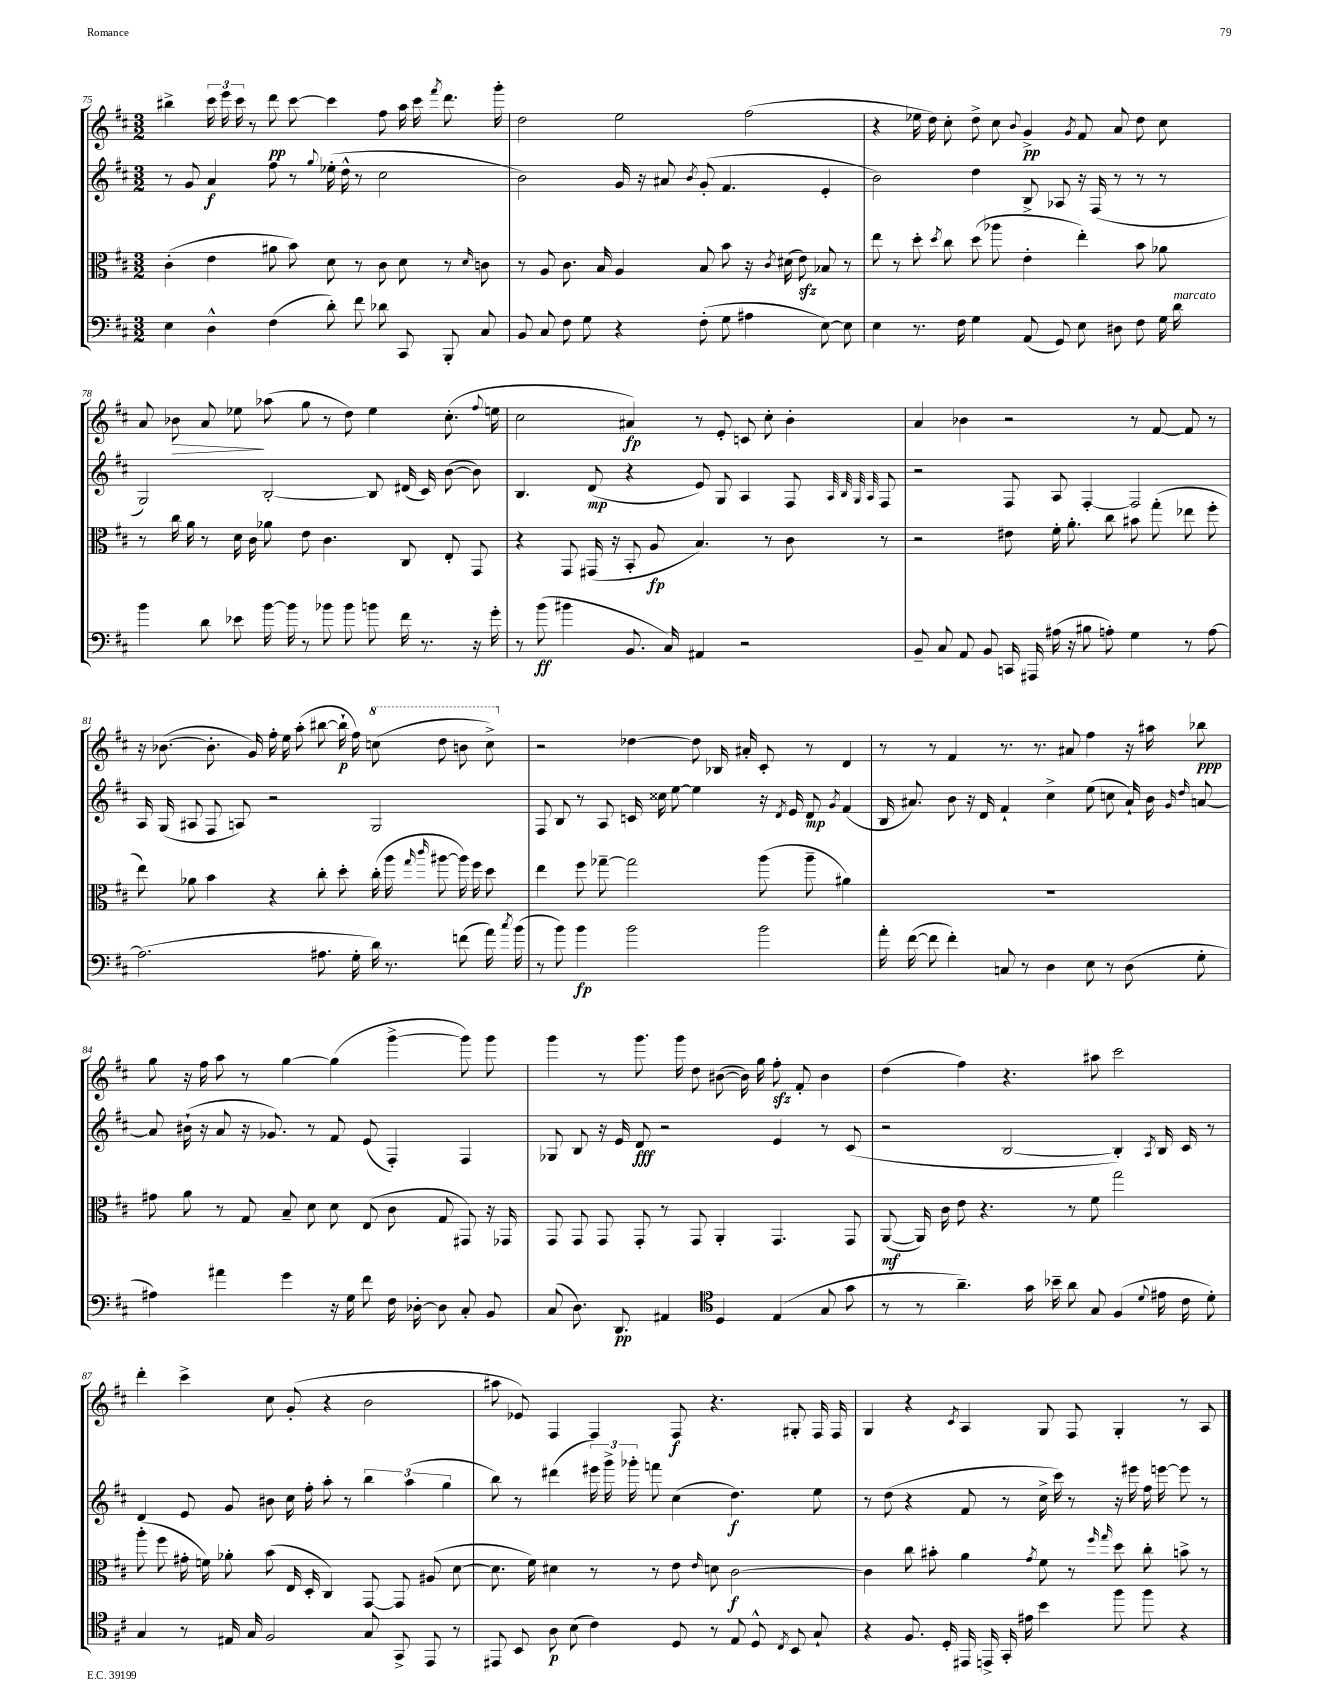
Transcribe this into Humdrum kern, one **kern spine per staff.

**kern	**dynam	**kern	**dynam	**kern	**dynam	**kern	**dynam
*part4	*part4	*part3	*part3	*part2	*part2	*part1	*part1
*staff4	*staff4	*staff3	*staff3	*staff2	*staff2	*staff1	*staff1
*clefF4	*	*clefC3	*	*clefG2	*	*clefG2	*
*k[f#c#]	*	*k[f#c#]	*	*k[f#c#]	*	*k[f#c#]	*
*M3/2	*	*M3/2	*	*M3/2	*	*M3/2	*
=75	=75	=75	=75	=75	=75	=75	=75
4E\	.	(4c#'\	.	8r	.	4bb#X^\	.
.	.	.	.	8g/	.	.	.
4D^^\	.	4e\	.	4a/	f	24ccc#\	.
.	.	.	.	.	.	24eee\	.
.	.	.	.	.	.	24ccc#\	.
.	.	.	.	.	.	8r	.
(4F#\	.	8a#X\	.	8ff#\	.	8ddd\	pp
.	.	8b\)	.	8r	.	[8ccc#\	.
.	.	.	.	8qqgg/	.	.	.
8d'\)	.	8d\	.	(16ee-X'\	.	4ccc#\]	.
.	.	.	.	16dd^^\	.	.	.
8f#\	.	8r	.	8r	.	.	.
8d-X\	.	8c#\	.	2cc#\	.	8ff#\	.
8CC#/	.	8d\	.	.	.	16aa\	.
.	.	.	.	.	.	16ccc#\	.
.	.	.	.	.	.	8qfff#/	.
8BBB'/	.	8r	.	.	.	8.ddd\	.
.	.	16qqd/	.	.	.	.	.
8C#/	.	8cn\	.	.	.	.	.
.	.	.	.	.	.	16ggg'\	.
=76	=76	=76	=76	=76	=76	=76	=76
8BB/	.	8r	.	2b\)	.	2dd\	.
8C#/	.	8A/	.	.	.	.	.
8F#\	.	8.c#\	.	.	.	.	.
8G\	.	.	.	.	.	.	.
.	.	16B/	.	.	.	.	.
4r	.	4A/	.	16g/	.	2ee\	.
.	.	.	.	16r	.	.	.
.	.	.	.	8a#X/	.	.	.
.	.	.	.	8qb/	.	.	.
(8F#'\	.	8B/	.	(8g'/	.	.	.
8G\	.	8b\	.	4.f#/	.	.	.
4A#X\	.	16r	.	.	.	(2ff#\	.
.	.	8qc#/	.	.	.	.	.
.	.	(16d#X\	.	.	.	.	.
.	.	8ezz\)	.	.	.	.	.
[8E\)	.	8B-X/	.	4e'/	.	.	.
8E\]	.	8r	.	.	.	.	.
=77	=77	=77	=77	=77	=77	=77	=77
4E\	.	8ee\	.	2b\)	.	4r	.
.	.	8r	.	.	.	.	.
8.r	.	8dd'\	.	.	.	16ee-X\	.
.	.	.	.	.	.	16dd\)	.
.	.	8qdd/	.	.	.	.	.
.	.	8cc#\	.	.	.	8cc#'\	.
16F#\	.	.	.	.	.	.	.
4G\	.	(8dd\	.	4dd\	.	8dd^\	.
.	.	8aa-X\	.	.	.	8cc#\	.
.	.	.	.	.	.	8qqb/	.
(8AA/	.	4e'\	.	8B^/	.	4g^/	pp
8GG/)	.	.	.	8A-X/	.	.	.
.	.	.	.	.	.	8qg/	.
8E\	.	4ee'\)	.	16r	.	8f#/	.
.	.	.	.	(16F#/	.	.	.
8D#X\	.	.	.	8r	.	8a/	.
8F#\	.	8b\	.	8r	.	8dd\	.
16G\	.	8a-X\	.	8r	.	8cc#\	.
!LO:TX:a:i:t=marcato	!	!	!	!	!	!	!
16d\	.	.	.	.	.	.	.
!!LO:LB:g=z
=78	=78	=78	=78	=78	=78	=78	=78
4b\	.	8r	.	2G/)	.	8a/	.
!	!	!	!	!	!	!	!LO:HP:b
.	.	16cc#\	.	.	.	8b-X\	>
.	.	16a\	.	.	.	.	.
8d\	.	8r	.	.	.	8a/	.
8e-X\	.	16d\	.	.	.	8ee-X\	.
.	.	16c#\	.	.	.	.	.
[16b\	.	8a-X\	.	[2B'/	.	(8aa-X\	]
16b\]	.	.	.	.	.	.	.
8r	.	8e\	.	.	.	8gg\	.
8b-X\	.	4.c#\	.	.	.	8r	.
8b-\	.	.	.	.	.	8dd\)	.
8bn\	.	.	.	8B/]	.	4ee-\	.
16f#\	.	8C#/	.	(16d#X/	.	.	.
8.r	.	.	.	16c#/)	.	.	.
.	.	8E'/	.	([8b\	.	(8.cc#'\	.
16r	.	8GG/	.	8b\])	.	.	.
.	.	.	.	.	.	8qqff#/	.
16g'\	.	.	.	.	.	16een\	.
=79	=79	=79	=79	=79	=79	=79	=79
8r	.	4r	.	4.B/	.	2cc#\	.
(8b\	ff	.	.	.	.	.	.
4b#X\	.	8GG/	.	.	.	.	.
.	.	(16GG#X/	.	(8d/	mp	.	.
.	.	16r	.	.	.	.	.
8.BB/	.	8BB'/	.	4r	.	4a#X/)	fp
.	.	8A/	fp	.	.	.	.
16C#/)	.	.	.	.	.	.	.
4AA#X/	.	4.B/)	.	8e/)	.	8r	.
.	.	.	.	8G/	.	8e'/	.
2r	.	.	.	4A/	.	8cn/	.
.	.	8r	.	.	.	8cc#'\	.
.	.	8c#\	.	8F#/	.	4b'\	.
.	.	.	.	32qqA/	.	.	.
.	.	.	.	32qqB/	.	.	.
.	.	.	.	32qqG/	.	.	.
.	.	.	.	32qqA/	.	.	.
.	.	8r	.	8F#/	.	.	.
=80	=80	=80	=80	=80	=80	=80	=80
8BB~/	.	2r	.	2r	.	4a/	.
8C#/	.	.	.	.	.	.	.
8AA/	.	.	.	.	.	4b-X\	.
8BB/	.	.	.	.	.	.	.
16CCn/	.	8e#X\	.	8F#/	.	2r	.
16AAA#X/	.	.	.	.	.	.	.
(16A#X\	.	16f#'\	.	8A/	.	.	.
16r	.	8.a'\	.	.	.	.	.
8B#X\	.	.	.	[4F#'/	.	.	.
8An'\)	.	8cc#\	.	.	.	.	.
4G\	.	8b#X\	.	2F#/]	.	8r	.
.	.	(8gg'\	.	.	.	[8f#/	.
8r	.	8ee-X\	.	.	.	8f#/]	.
[8A\	.	8ff#'\	.	.	.	8r	.
!!LO:LB:g=z
=81	=81	=81	=81	=81	=81	=81	=81
(2.A\]	.	8ee\)	.	16A/	.	16r	.
.	.	.	.	(16G/	.	([8.b-X\	.
.	.	8a-X\	.	8A#X/	.	.	.
.	.	4b\	.	8F#/	.	8.b-'\]	.
.	.	.	.	8An/)	.	.	.
.	.	.	.	.	.	16g/)	.
.	.	4r	.	2r	.	16ff#'\	.
.	.	.	.	.	.	16ee\	.
.	.	.	.	.	.	(8aa'\	.
8.A#X\	.	8cc#'\	.	.	.	[8bb#X\	.
.	.	8dd'\	.	.	.	16bb#`\]	p
16G'\	.	.	.	.	.	16ff#\)	.
*	*	*	*	*	*	*8va	*
16d\)	.	(16cc#'\	.	2G/	.	(8cccn\	.
8.r	.	16aa\	.	.	.	.	.
.	.	16qqgg/	.	.	.	.	.
.	.	16qqccc#/	.	.	.	.	.
.	.	[8aa#X\	.	.	.	8ddd\	.
(8fn\	.	16aa#\])	.	.	.	8bbn\	.
.	.	16ff#\	.	.	.	.	.
16a\)	.	8dd\	.	.	.	8ccc^\)	.
8qcc#/	.	.	.	.	.	.	.
(16b\	.	.	.	.	.	.	.
=82	=82	=82	=82	=82	=82	=82	=82
*	*	*	*	*	*	*X8va	*
8r	.	4ee\	.	8F#/	.	2r	.
8b\)	.	.	.	8B/	.	.	.
4b\	fp	8ff#\	.	8r	.	.	.
.	.	[8gg-X~\	.	8A/	.	.	.
2b\	.	2gg-\]	.	16cn/	.	[4dd-X\	.
.	.	.	.	16cc##X\	.	.	.
.	.	.	.	[8ee\	.	.	.
.	.	.	.	4ee\]	.	8dd-\]	.
.	.	.	.	.	.	16B-X/	.
.	.	.	.	.	.	16a#X'/	.
2b\	.	(8aa\	.	16r	.	8c#'/	.
.	.	.	.	8qd/	.	.	.
.	.	.	.	16e/	.	.	.
.	.	8aa~\	.	8d/	mp	8r	.
.	.	.	.	8qg/	.	.	.
.	.	4a#X\)	.	(4f#/	.	4d/	.
=83	=83	=83	=83	=83	=83	=83	=83
16a'\	.	1.r	.	16B/	.	8r	.
([16f#\	.	.	.	8.a#X/)	.	.	.
8f#\]	.	.	.	.	.	8r	.
4f#'\)	.	.	.	8b\	.	4f#/	.
.	.	.	.	16r	.	.	.
.	.	.	.	16d/	.	.	.
8Cn/	.	.	.	4f#`/	.	8.r	.
8r	.	.	.	.	.	.	.
.	.	.	.	.	.	8.r	.
4D\	.	.	.	4cc#^\	.	.	.
.	.	.	.	.	.	8a#X/	.
8E\	.	.	.	(8ee\	.	4ff#\	.
8r	.	.	.	8ccn\	.	.	.
(8D\	.	.	.	16a#`/)	.	16r	.
.	.	.	.	16b\	.	16aa#X\	.
.	.	.	.	16qqg/	.	.	.
.	.	.	.	16qqdd/	.	.	.
8G'\	.	.	.	[8an/	.	8bb-X\	ppp
!!LO:LB:g=z
=84	=84	=84	=84	=84	=84	=84	=84
4A#X\)	.	8g#X\	.	8a/]	.	8gg\	.
.	.	8a\	.	(16b#X`\	.	16r	.
.	.	.	.	16r	.	16ff#\	.
4a#X\	.	8r	.	8a/	.	8aa\	.
.	.	8G/	.	16r	.	8r	.
.	.	.	.	8.g-X/)	.	.	.
4g\	.	8B~/	.	.	.	[4gg\	.
.	.	8d\	.	8r	.	.	.
16r	.	8d\	.	8f#/	.	(4gg\]	.
16G\	.	.	.	.	.	.	.
8f#\	.	(8E/	.	(8e/	.	.	.
16F#\	.	8c#\	.	4F#'/)	.	[4ggg^\	.
[16D-X'\	.	.	.	.	.	.	.
8D-\]	.	8G/	.	.	.	.	.
8C#'/	.	8GG#X/)	.	4F#/	.	8ggg\])	.
8BB/	.	16r	.	.	.	8ggg\	.
.	.	16GG-X/	.	.	.	.	.
=85	=85	=85	=85	=85	=85	=85	=85
(8C#/	.	8GG/	.	8G-X/	.	4ggg\	.
8.D\)	.	8GG/	.	8B/	.	.	.
.	.	8GG/	.	16r	.	8r	.
8.DD/	pp	.	.	16e/	.	.	.
.	.	8GG'/	.	8d/	fff	8.ggg\	.
4AA#X/	.	8r	.	2r	.	.	.
.	.	.	.	.	.	16ggg\	.
.	.	8GG/	.	.	.	8dd\	.
*clefC4	*	*	*	*	*	*	*
4D/	.	4AA'/	.	.	.	([8b#X\	.
.	.	.	.	.	.	16b#\])	.
.	.	.	.	.	.	16gg\	.
(4E/	.	4.GG/	.	4e/	.	8ff#zz'\	.
.	.	.	.	.	.	8f#'/	.
8G/	.	.	.	8r	.	4b#\	.
8g\	.	8GG/	.	(8c#/	.	.	.
=86	=86	=86	=86	=86	=86	=86	=86
8r	.	([8AA/	mf	2r	.	(4dd\	.
8r	.	16AA/])	.	.	.	.	.
.	.	16c#\	.	.	.	.	.
4.a~\)	.	8e\	.	.	.	4ff#\)	.
.	.	4.r	.	.	.	.	.
.	.	.	.	[2B/	.	4.r	.
16g\	.	.	.	.	.	.	.
16b-X~\	.	.	.	.	.	.	.
8a\	.	8r	.	.	.	.	.
8G/	.	8f#\	.	.	.	8aa#X\	.
(4F#/	.	2gg\	.	4B'/])	.	2ccc#\	.
8qqd/	.	.	.	8qA/	.	.	.
16e#X\	.	.	.	16B/	.	.	.
16c#\	.	.	.	16c#/	.	.	.
8d'\)	.	.	.	8r	.	.	.
!!LO:LB:g=z
=87	=87	=87	=87	=87	=87	=87	=87
4G/	.	(8aa'\	.	4d/	.	4ddd'\	.
.	.	8ff#\	.	.	.	.	.
8r	.	16g#X'\	.	8e/	.	4ccc#^\	.
.	.	16fn\)	.	.	.	.	.
16E#X/	.	8a-X'\	.	8g/	.	.	.
16G/	.	.	.	.	.	.	.
2F#/	.	(8b\	.	8b#X\	.	8cc#\	.
.	.	16E/	.	16cc#\	.	(8g'/	.
.	.	16D'/	.	16ff#'\	.	.	.
.	.	4C#/)	.	8aa'\	.	4r	.
.	.	.	.	8r	.	.	.
8G/	.	[8GG/	.	6bb\	.	2b\	.
8GG^/	.	8GG/]	.	.	.	.	.
.	.	.	.	(6aa\	.	.	.
8EE/	.	(8A#X/	.	.	.	.	.
.	.	.	.	6gg\	.	.	.
8r	.	[8d\	.	.	.	.	.
=88	=88	=88	=88	=88	=88	=88	=88
8EE#X/	.	8.d\]	.	8bb\)	.	8aa#X\	.
8BB/	.	.	.	8r	.	8e-X/)	.
.	.	16f#\)	.	.	.	.	.
8A\	p	4d#X\	.	(4ddd#X\	.	4F#/	.
(8B\	.	.	.	.	.	.	.
4c#\)	.	8r	.	24eee#X\)	.	4F#/	.
.	.	.	.	24ggg^\	.	.	.
.	.	.	.	24ggg-X'\	.	.	.
.	.	8r	.	8fffn\	.	.	.
8D/	.	8e\	.	(4cc#\	.	8F#/	f
.	.	16qqe/	.	.	.	.	.
8r	.	8dn\	.	.	.	4.r	.
8E/	.	[2c#\	f	4.dd\)	f	.	.
8D^^/	.	.	.	.	.	.	.
8qC#/	.	.	.	.	.	.	.
8BB/	.	.	.	.	.	8G#X'/	.
8G`/	.	.	.	8ee\	.	16F#/	.
.	.	.	.	.	.	16F#/	.
=89	=89	=89	=89	=89	=89	=89	=89
4r	.	4c#\]	.	8r	.	4G/	.
.	.	.	.	(8dd\	.	.	.
8.F#/	.	8cc#\	.	4r	.	4r	.
.	.	8b#X'\	.	.	.	.	.
16D'/	.	.	.	.	.	.	.
.	.	.	.	.	.	8qc#/	.
16EE#X/	.	4a\	.	8f#/	.	4A/	.
16EEn^/	.	.	.	.	.	.	.
16GG'/	.	.	.	8r	.	.	.
16e#X\	.	.	.	.	.	.	.
.	.	8qg/	.	.	.	.	.
4b\	.	8f#\	.	16cc#^\	.	8G/	.
.	.	.	.	16ccc#\)	.	.	.
.	.	8r	.	8r	.	8F#/	.
.	.	16qqff#/	.	.	.	.	.
.	.	16qqgg/	.	.	.	.	.
8ff#\	.	8dd\	.	16r	.	4G'/	.
.	.	.	.	16eee#X\	.	.	.
8ff#\	.	8cc#'\	.	16ff#\	.	.	.
.	.	.	.	[16eeen\	.	.	.
4r	.	8bn^\	.	8eee\]	.	8r	.
.	.	8r	.	8r	.	8A/	.
==	==	==	==	==	==	==	==
*-	*-	*-	*-	*-	*-	*-	*-
